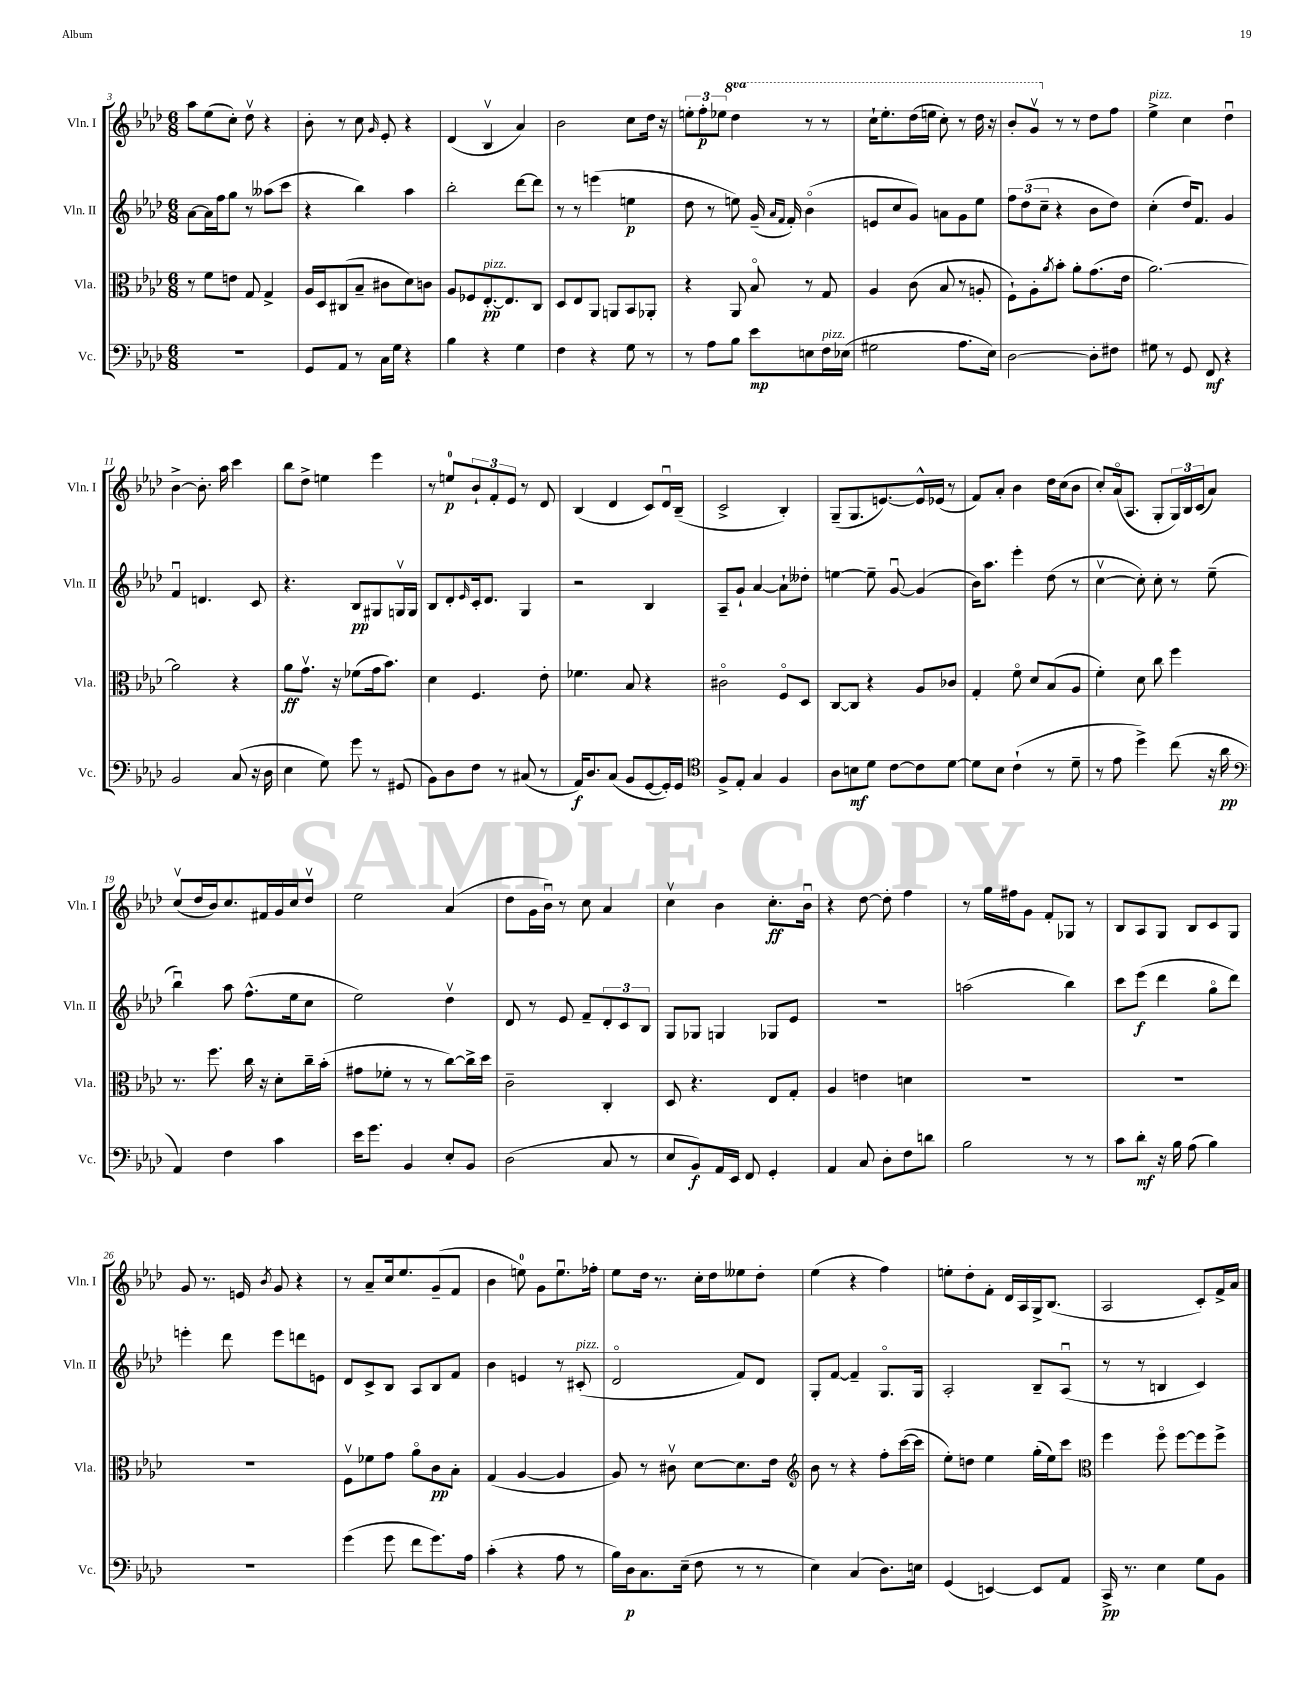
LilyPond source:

<<
\new StaffGroup <<
\new Staff = "s0" \with { instrumentName = "Vln. I" shortInstrumentName = "Vln. I" } {
    \clef treble \key aes \major \numericTimeSignature \time 6/8 \set Staff.ottavationMarkups = #ottavation-simple-ordinals
    aes''8 ees''8( c''8-.) des''8\upbow r4 |
    bes'8-. r8 c''8 \grace { g'16 } ees'8-. r4 |
    des'4( bes4\upbow aes'4) |
    bes'2 c''8 des''16 r16 |
    \tuplet 3/2 { e''8-. f''8-.\p ees''8 } \ottava #1 des'''4 r8 r8 |
    c'''16-! ees'''8.-. des'''16( e'''16 c'''8-.) r8 des'''16 r16 |
    bes''8-. g''8\upbow \ottava #0 r8 r8 des''8 f''8 |
    ees''4->^\markup { \italic "pizz." } c''4 des''4\downbow |
    bes'4~-> bes'8.-. aes''16 c'''4 |
    bes''8 des''8-> e''4 ees'''4 |
    r8 e''8-0\p \tuplet 3/2 { bes'8-! f'8-. ees'8 } r8 des'8 |
    bes4( des'4 c'8) des'16\downbow bes16--( |
    c'2-> bes4-.) |
    g8--( g8. e'8.~) e'16-^ ees'16( r8 |
    f'8) aes'8-. bes'4 des''16 c''16( bes'8 |
    c''8-.) aes'16\flageolet( aes8. g8-. \tuplet 3/2 { g16) bes16 c'16( } aes'8) |
    c''8\upbow( des''16 bes'16) c''8. fis'16 g'16 c''16 des''8\upbow |
    ees''2 aes'4( |
    des''8 g'16 bes'16\downbow) r8 c''8 aes'4 |
    c''4\upbow bes'4 c''8.-.\ff bes'16\downbow |
    r4 des''8~ des''8-. f''4 |
    r8 g''16 fis''16 g'8 f'8-. ges8 r8 |
    bes8 aes8 g8 bes8 c'8 g8 |
    g'8 r8. e'16 \acciaccatura { bes'8 } g'8 r4 |
    r8 aes'8-- c''16 ees''8. g'8--( f'8 |
    bes'4 e''8-0) g'8 e''8.\downbow fes''16-. |
    ees''8 des''16 r8. c''16-. des''16 eeses''8 des''8-. |
    ees''4( r4 f''4) |
    e''8-. des''8-. f'8-. des'16 aes16 g16-> bes8.( |
    aes2 c'8-.) f'16-> aes'16 \bar "|." |
}
\new Staff = "s1" \with { instrumentName = "Vln. II" shortInstrumentName = "Vln. II" } {
    \clef treble \key aes \major \numericTimeSignature \time 6/8
    aes'8~ aes'16 f''16 g''8 r8 aeses''8( c'''8 |
    r4 bes''4) aes''4 |
    bes''2-. des'''8~ des'''8 |
    r8 r8 e'''4( e''4\p |
    des''8 r8 e''8) g'16--( \grace { aes'16 f'16 } f'16-.) bes'4\flageolet( |
    e'8 c''8 g'8) a'8 g'8 ees''8 |
    \tuplet 3/2 { f''8 des''8( c''8-- } r4 bes'8 des''8) |
    c''4-.( des''16) f'8. g'4 |
    f'4\downbow d'4. c'8 |
    r4. bes8\pp gis8 g16\upbow g16 |
    bes8 des'8-. \grace { ees'16 } c'16-. des'8. g4 |
    r2 bes4 |
    aes8-- g'8-! aes'4~ aes'8-! deses''8-. |
    e''4~ e''8-- g'8~\downbow g'4( |
    bes'16) aes''8. ees'''4-. des''8( r8 |
    c''4~\upbow c''8-.) c''8-. r8 ees''8--( |
    bes''4\downbow) aes''8 f''8.-^( ees''16 c''8 |
    ees''2) des''4\upbow |
    des'8 r8 ees'8 f'8-- \tuplet 3/2 { des'8-. c'8 bes8 } |
    g8 ges8 g4 ges8 ees'8 |
    R2. |
    a''2( bes''4) |
    c'''8 ees'''8\f( des'''4 g''8\flageolet des'''8) |
    e'''4-. des'''8 e'''8 d'''8 e'8 |
    des'8 c'8-> bes8 aes8 bes8 f'8 |
    bes'4 e'4 r8 cis'8-.^\markup { \italic "pizz." }( |
    des'2\flageolet f'8) des'8 |
    g8-. f'8~ f'4-- g8.\flageolet g16 |
    aes2-. bes8-- aes8\downbow( |
    r8 r8 b4 c'4) \bar "|." |
}
\new Staff = "s2" \with { instrumentName = "Vla." shortInstrumentName = "Vla." } {
    \clef alto \key aes \major \numericTimeSignature \time 6/8
    r8 f'8 e'8 g8 g4-> |
    aes16 des16 cis8( bes8-- cis'8 des'8) c'8 |
    aes8 fes8 ees8.~-.\pp^\markup { \italic "pizz." } ees8. c8 |
    des8 ees8 aes,8 a,8 bes,8 aes,8-. |
    r4 aes,8 bes8\flageolet r8 g8 |
    aes4 c'8( bes8 r8 a8-. |
    f8-!) aes8-. \acciaccatura { aes'8 } bes'8-. aes'8-. g'8.( ees'16 |
    aes'2.~) |
    aes'2 r4 |
    aes'8\ff g'8.\upbow r16 fes'8( g'16 bes'8.) |
    des'4 f4. ees'8-. |
    fes'4. bes8 r4 |
    cis'2\flageolet f8\flageolet des8 |
    c8~ c8 r4 aes8 ces'8 |
    g4-. f'8\flageolet des'8 bes8( aes8 |
    f'4-.) des'8 c''8 f''4 |
    r8. f''8. c''16 r16 des'8-. c''16-- bes'16-.( |
    gis'8 fes'8-. r8 r8 c''8~) c''16-> des''16 |
    c'2-- c4-. |
    des8 r4. ees8 g8-. |
    aes4 e'4 d'4 |
    R2. |
    R2. |
    R2. |
    f8\upbow fes'8 g'8 aes'8\flageolet c'8\pp bes8-. |
    g4( aes4~ aes4 |
    aes8) r8 cis'8\upbow des'8~ des'8. ees'16 |
    \clef treble bes'8 r8 r4 f''8-. c'''16~( c'''16 |
    ees''8-.) d''8 ees''4 g''16-.( ees''16) c'''8 |
    \clef alto f''4 f''8\flageolet f''8~ f''8 f''8-> \bar "|." |
}
\new Staff = "s3" \with { instrumentName = "Vc." shortInstrumentName = "Vc." } {
    \clef bass \key aes \major \numericTimeSignature \time 6/8
    R2. |
    g,8 aes,8 r8 c16 g16 r4 |
    bes4 r4 g4 |
    f4 r4 g8 r8 |
    r8 aes8 bes8 ees'8\mp e8 f16^\markup { \italic "pizz." } ees16( |
    gis2 aes8. ees16) |
    des2~ des8-. fis8 |
    gis8 r8 g,8 f,8\mf r4 |
    bes,2 c8( r16 des16 |
    ees4 g8) g'8 r8 gis,8( |
    bes,8) des8 f8 r8 cis8( r8 |
    aes,16\f) des8. c8( bes,8 g,8~ g,16-.) g,16 |
    \clef tenor f8-> ees8-. g4 f4 |
    aes8 b8\mf des'8 c'8~ c'8 des'8~ |
    des'8 bes8 c'4-!( r8 des'8-- |
    r8 ees'8 des''4->) c''8( r16 aes'16\pp |
    \clef bass aes,4) f4 c'4 |
    ees'16 g'8. bes,4 ees8-. bes,8 |
    des2( c8 r8 |
    ees8 bes,8\f) aes,16 ees,16 f,8 g,4-. |
    aes,4 c8 des8-. f8 d'8 |
    bes2 r8 r8 |
    c'8 des'8-.\mf r16 bes16 aes8( bes4) |
    R2. |
    g'4( g'8 f'8 g'8.) aes16 |
    c'4-.( r4 aes8 r8 |
    bes16) des16\p c8. ees16--( f8 r8 r8 |
    ees4) c4( des8.) e16 |
    g,4( e,4~) e,8 aes,8 |
    c,16->\pp r8. ees4 g8 bes,8 \bar "|." |
}
>>
>>
\layout { \context { \Score currentBarNumber = #3 } }
